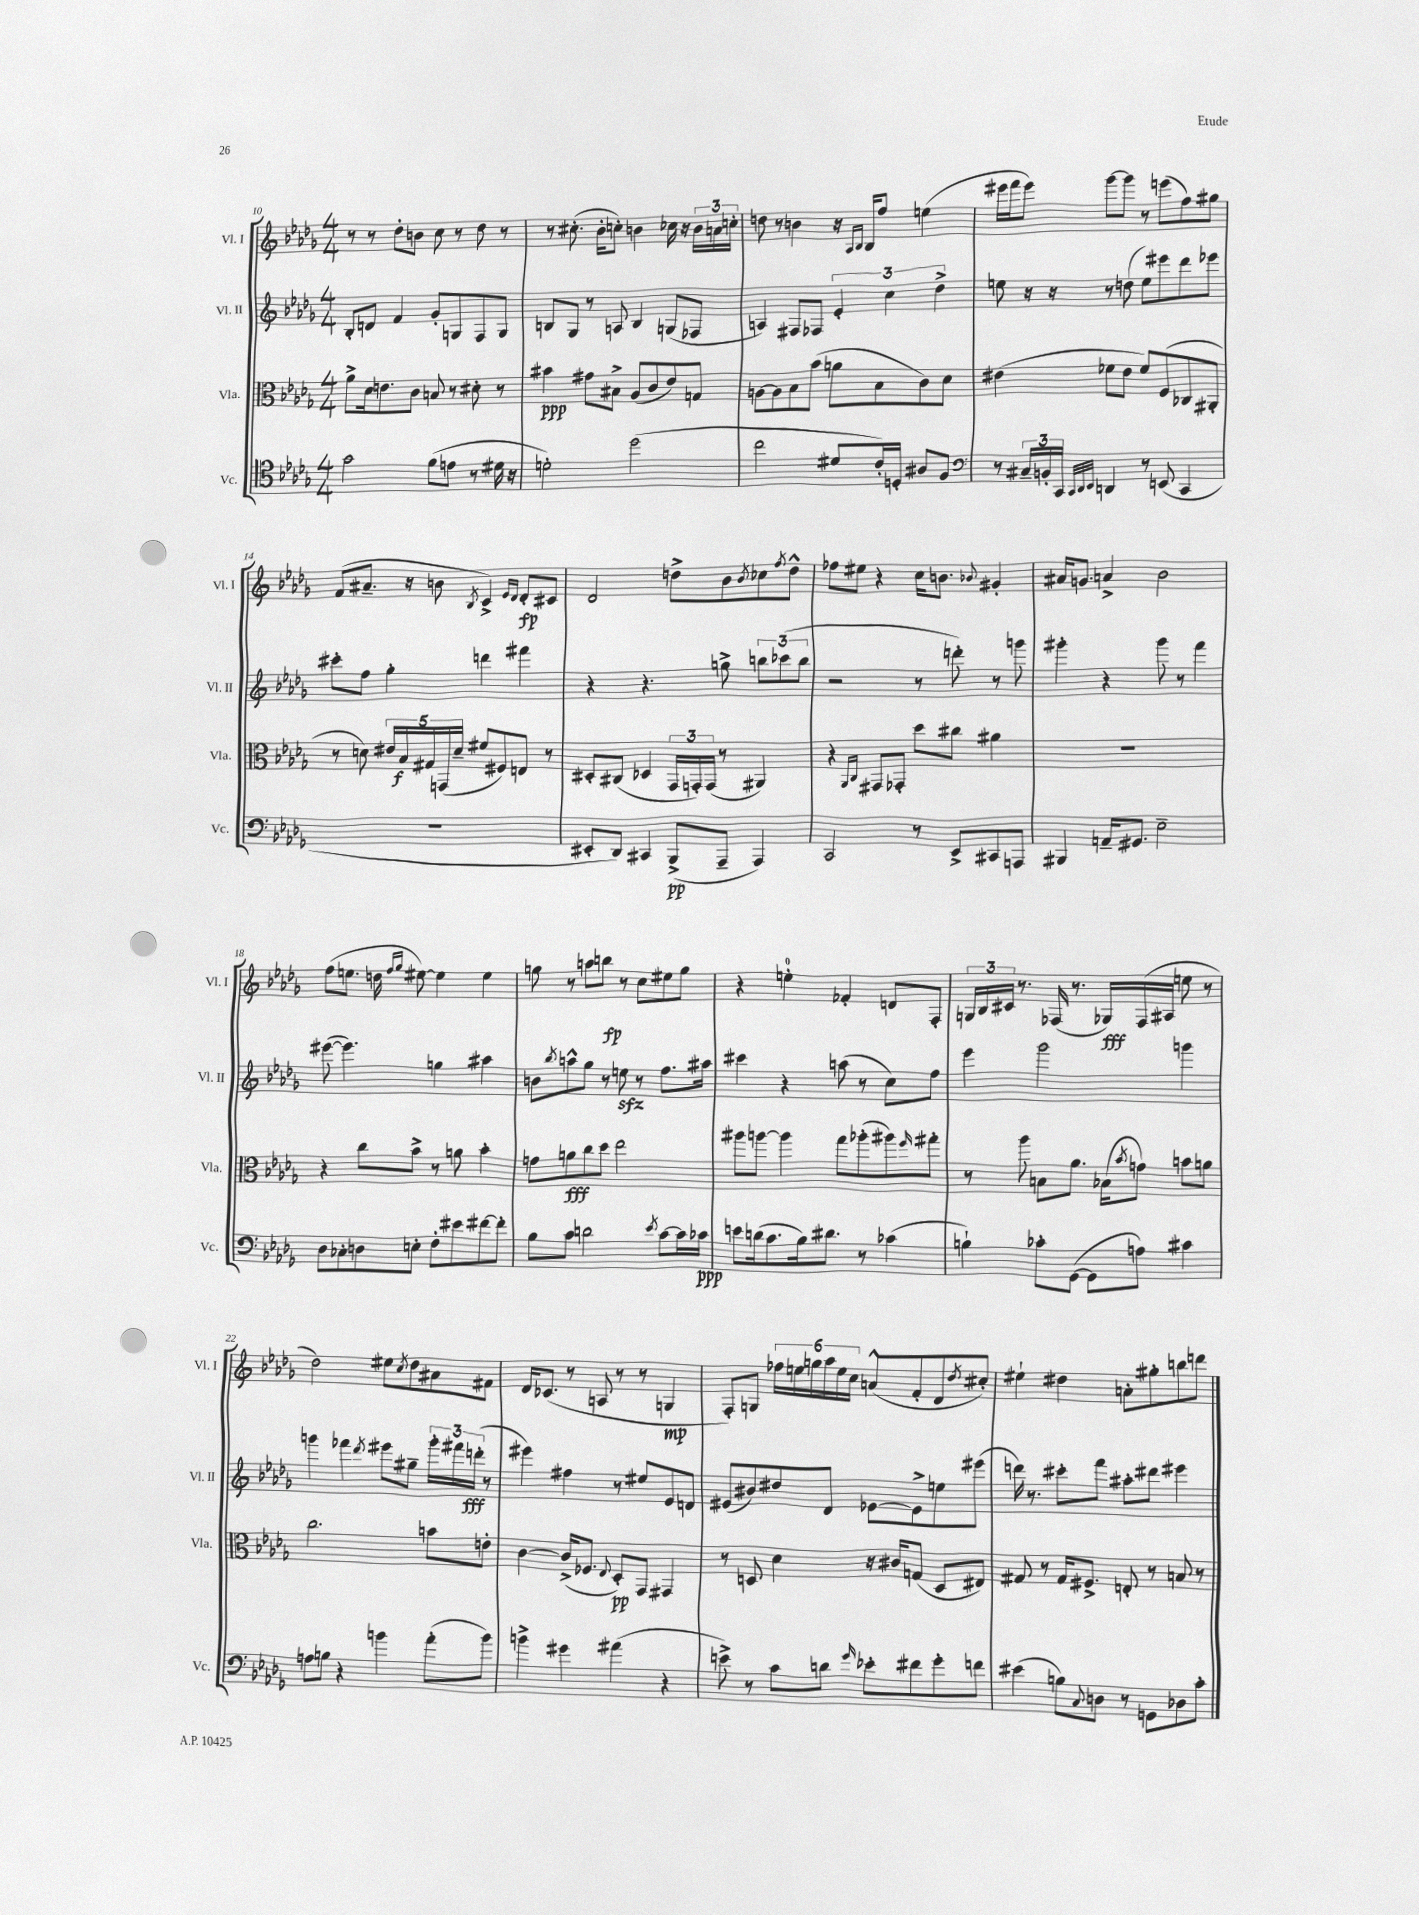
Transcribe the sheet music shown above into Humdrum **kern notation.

**kern	**dynam	**kern	**dynam	**kern	**dynam	**kern	**dynam
*part4	*part4	*part3	*part3	*part2	*part2	*part1	*part1
*staff4	*staff4	*staff3	*staff3	*staff2	*staff2	*staff1	*staff1
*I"Vc.	*	*I"Vla.	*	*I"Vl. II	*	*I"Vl. I	*
*I'Vc.	*	*I'Vla.	*	*I'Vl. II	*	*I'Vl. I	*
*clefC4	*	*clefC3	*	*clefG2	*	*clefG2	*
*k[b-e-a-d-g-]	*	*k[b-e-a-d-g-]	*	*k[b-e-a-d-g-]	*	*k[b-e-a-d-g-]	*
*M4/4	*	*M4/4	*	*M4/4	*	*M4/4	*
=10	=10	=10	=10	=10	=10	=10	=10
2g-\	.	8a-^\L	.	8B-'/L	.	8r	.
.	.	16d-\k	.	8dn/J	.	8r	.
.	.	8.en\	.	.	.	.	.
.	.	.	.	4f/	.	8dd-'\L	.
.	.	8c\J	.	.	.	8bn\J	.
(8f\L	.	8Bn/	.	8g-'/L	.	8cc\	.
8en\J	.	8r	.	8Gn/	.	8r	.
8r	.	8d#X'\	.	8F/	.	8dd-\	.
16d#X\	.	8r	.	8G/J	.	8r	.
16r	.	.	.	.	.	.	.
=11	=11	=11	=11	=11	=11	=11	=11
2dn'\)	.	4b#X\	ppp	8Bn/L	.	8r	.
.	.	.	.	8G-/J	.	(8.cc#X'\	.
.	.	8g#X\L	.	8r	.	.	.
.	.	.	.	.	.	16b-'\KL	.
.	.	8B#X^\J	.	8An/	.	8ccn'\J)	.
(2dd-\	.	(8A-/L	.	4B/	.	4bn\	.
.	.	8c/	.	.	.	.	.
.	.	8e-/)	.	(8Gn/L	.	16cc-X\	.
.	.	.	.	.	.	16r	.
.	.	8Gn/J	.	8F-X/J	.	24b\LL	.
.	.	.	.	.	.	24an\	.
.	.	.	.	.	.	24ccn'\JJ	.
=12	=12	=12	=12	=12	=12	=12	=12
2cc\	.	[8An\L	.	4An/)	.	8ddn\	.
.	.	8A\]	.	.	.	8r	.
.	.	8B-\	.	8F#X/L	.	4bn\	.
.	.	(8b-\J	.	8F-X/J	.	.	.
8d#X/L	.	8an\L	.	6e-'/	.	16r	.
.	.	.	.	.	.	16qqA-/LL	.
.	.	.	.	.	.	16qqB-/JJ	.
.	.	.	.	.	.	16B-/KL	.
16c'/L)	.	8B-\	.	.	.	8ff/J	.
.	.	.	.	6cc\	.	.	.
16Dn'/JJ	.	.	.	.	.	.	.
8A#X/L	.	8c\)	.	.	.	(4een\	.
.	.	.	.	6dd-^\	.	.	.
8F/J	.	8d-\J	.	.	.	.	.
=13	=13	=13	=13	=13	=13	=13	=13
*clefF4	*	*	*	*	*	*	*
8r	.	(4e#X\	.	8een\	.	16eee#X\LL	.
.	.	.	.	.	.	16fff\J	.
24C#X~/LL	.	.	.	16r	.	8eee#\J)	.
24BBn'/	.	.	.	.	.	.	.
.	.	.	.	16r	.	.	.
24CC/JJ	.	.	.	.	.	.	.
32qqCC/LLL	.	.	.	.	.	.	.
32qqDD-/	.	.	.	.	.	.	.
32qqEE-/JJJ	.	.	.	.	.	.	.
4DDn/	.	8f-X\L	.	8r	.	[8ggg-\L	.
.	.	8e#\J	.	(8ddn\	.	8ggg-\J]	.
8r	.	8f-/L)	.	8ee\L)	.	8r	.
(8EEn/	.	(8F/	.	8eee#X\	.	(8eeen\L	.
4CC/	.	8C-X/	.	8ddd-\	.	8ff\)	.
.	.	8AA#X'/J	.	8eee-X\J	.	8gg#X\J	.
!!LO:LB:g=z
=14	=14	=14	=14	=14	=14	=14	=14
1r	.	8r	.	8ccc#X'\L	.	(8f/L	.
.	.	8dn\)	.	8ff\J	.	8.a#X~/J	.
.	.	20e#X/LL	.	4gg-'\	.	.	.
.	.	20B-/	f	.	.	.	.
.	.	.	.	.	.	16r	.
.	.	20G#X/	.	.	.	.	.
.	.	.	.	.	.	8bn\	.
.	.	(20GGn/	.	.	.	.	.
.	.	20d~/JJ	.	.	.	.	.
.	.	.	.	.	.	8qB-/	.
.	.	8f#X/L	.	4dddn\	.	4c^/)	.
.	.	8F#X/)	.	.	.	.	.
.	.	.	.	.	.	16qqe-/LL	.
.	.	.	.	.	.	16qqd-/JJ	.
.	.	8En/J	.	4fff#X\	.	8d-'/L	fp
.	.	8r	.	.	.	8c#X/J	.
=15	=15	=15	=15	=15	=15	=15	=15
8EE#X'/L	.	8D#X'/L	.	4r	.	2d-/	.
8DD-/J)	.	(8C#X/J	.	.	.	.	.
4CC#X/	.	4D-X/	.	4.r	.	.	.
(8BBB-^/L	pp	24GG-/LL	.	.	.	8ddn^\L	.
.	.	24GGn'/)	.	.	.	.	.
.	.	(24GG/JJ	.	.	.	.	.
8AAA-~/J	.	8r	.	8ggn^\	.	8b-\	.
.	.	.	.	.	.	8qb-/	.
4AAA-/)	.	4AA#X/)	.	12bbn\L	.	8cc-X\	.
.	.	.	.	(12ccc-X\	.	.	.
.	.	.	.	.	.	8qff/	.
.	.	.	.	.	.	8dd^^\J	.
.	.	.	.	12bb\J	.	.	.
=16	=16	=16	=16	=16	=16	=16	=16
2CC/	.	4r	.	2r	.	8ff-X\L	.
.	.	.	.	.	.	8ee#X\J	.
.	.	16qqAA-/LL	.	.	.	.	.
.	.	16qqC/JJ	.	.	.	.	.
.	.	8GG#X/L	.	.	.	4r	.
.	.	8GG-X'/J	.	.	.	.	.
8r	.	8dd-\L	.	8r	.	16cc\KL	.
.	.	.	.	.	.	8.bn\J	.
8EE-^/L	.	8cc#X\J	.	8dddn'\)	.	.	.
.	.	.	.	.	.	8qqb-X/	.
8CC#X/	.	4a#X\	.	8r	.	4g#X'/	.
8AAAn/J	.	.	.	8gggn\	.	.	.
=17	=17	=17	=17	=17	=17	=17	=17
4BBB#X/	.	1r	.	4ggg#X'\	.	16a#X/KL	.
.	.	.	.	.	.	8.gn/J	.
16AAn~/KL	.	.	.	4r	.	4an^/	.
8.GG#X/J	.	.	.	.	.	.	.
2E-~\	.	.	.	8ggg#\	.	2b-\	.
.	.	.	.	8r	.	.	.
.	.	.	.	4fff\	.	.	.
!!LO:LB:g=z
=18	=18	=18	=18	=18	=18	=18	=18
8D-\L	.	4r	.	([8eee#X\	.	(8ff\L	.
8C-X'\	.	.	.	4.eee#\])	.	8.een\J	.
8Dn\	.	8cc\L	.	.	.	.	.
.	.	.	.	.	.	16ddn\	.
.	.	.	.	.	.	16qqff/LL	.
.	.	.	.	.	.	16qqgg-/JJ	.
8En'\J	.	8b-^\J	.	.	.	[8ee#X\)	.
8F'\L	.	8r	.	4ggn\	.	4ee#\]	.
8e#X\	.	8an\	.	.	.	.	.
[8f#X\	.	4b-'\	.	4aa#X\	.	4ee#\	.
8f#'\J]	.	.	.	.	.	.	.
=19	=19	=19	=19	=19	=19	=19	=19
8B-\L	.	8gn\L	.	8bn\L	.	8ggn\	.
.	.	.	.	8qbb-/	.	.	.
8c\J	.	8an\	fff	8aan^^\	.	8r	.
2dn\	.	8cc\	.	8gg-\J	.	8aan\L	.
.	.	8dd-\J	.	8r	.	8bbn\J	fp
.	.	2ee-\	.	8eenzz\	.	8r	.
.	.	.	.	8r	.	8cc\L	.
8qe-/	.	.	.	.	.	.	.
[8c\L	.	.	.	8.ff\L	.	8ee#X\	.
16c\L]	.	.	.	.	.	8gg\J	.
16c-X\JJ	ppp	.	.	16aa#X\Jk	.	.	.
=20	=20	=20	=20	=20	=20	=20	=20
8en\L	.	8aa#X\L	.	4ccc#X\	.	4r	.
(16dn\k	.	[8aan\J	.	.	.	.	.
8.c\	.	.	.	.	.	.	.
.	.	4aa\]	.	4r	.	4een'\	.
16B-\k)	.	.	.	.	.	.	.
8.d#X\J	.	.	.	.	.	.	.
.	.	8gg-\L	.	(8aan\	.	4f-X'/	.
8r	.	(8aa-X'\	.	8r	.	.	.
(4c-X\	.	8aa#X\)	.	8cc\L)	.	8dn/L	.
.	.	16qqff/	.	.	.	.	.
.	.	8gg#X'\J	.	8ff\J	.	8F'/J	.
=21	=21	=21	=21	=21	=21	=21	=21
4Bn`\)	.	8r	.	4eee-\	.	24Gn/LL	.
.	.	.	.	.	.	24B-/	.
.	.	.	.	.	.	24c#X/JJ	.
.	.	8aa-\	.	.	.	8.r	.
8c-X'\L	.	8Bn\L	.	2ggg-\	.	.	.
.	.	.	.	.	.	(16F-X/	.
([8GG-\J	.	8.a-\J	.	.	.	8.r	.
8GG-\L]	.	.	.	.	.	.	.
.	.	(16B-X\KL	.	.	.	16G-X/LL)	fff
.	.	8qb-/	.	.	.	.	.
8An\J)	.	8gn\J)	.	.	.	(16F-/	.
.	.	.	.	.	.	16A#X/JJ	.
4c#X\	.	8bn\L	.	4gggn\	.	8een\	.
.	.	8an\J	.	.	.	8r	.
!!LO:LB:g=z
=22	=22	=22	=22	=22	=22	=22	=22
8An\L	.	2.cc\	.	4gggn\	.	2dd-\)	.
8Bn\J	.	.	.	.	.	.	.
4r	.	.	.	4fff-X\	.	.	.
.	.	.	.	8qddd-/	.	.	.
4bn\	.	.	.	8eee#X\L	.	8ee#X\L	.
.	.	.	.	.	.	8qcc/	.
.	.	.	.	8gg#X~\J	.	8dd-\	.
(8a-'\L	.	8bn\L	.	24ggg'\LL	.	8a#X\	.
.	.	.	.	24fff#X\	.	.	.
.	.	.	.	(24dddn'\JJ	fff	.	.
8b\J)	.	8en'\J	.	8r	.	8f#X\J	.
=23	=23	=23	=23	=23	=23	=23	=23
4bn^\	.	[4c\	.	4eee#X\)	.	16d-/KL	.
.	.	.	.	.	.	(8.c-X/J	.
4g#X\	.	(16c^/KL]	.	4ff#X\	.	8r	.
.	.	8.F-X/J	.	.	.	.	.
.	.	.	.	.	.	8An/	.
.	.	8qqE-/	.	.	.	.	.
(4a#X\	.	8D-'/L)	pp	8r	.	8r	.
.	.	8GG-/J	.	8ee#X/L	.	8r	.
4r	.	4GG#X/	.	8e-/	.	4Gn/	mp
.	.	.	.	8dn/J	.	.	.
=24	=24	=24	=24	=24	=24	=24	=24
8en^\)	.	8r	.	(8e#X/L	.	8F'/L)	.
8r	.	8Dn/	.	8b#X/)	.	8Gn/J	.
8c\L	.	4d-\	.	8dd#X/	.	24ff-X\LL	.
.	.	.	.	.	.	24een\	.
.	.	.	.	.	.	24ggn\	.
8dn\J	.	.	.	8d-/J	.	24aa-\	.
.	.	.	.	.	.	24ee\	.
.	.	.	.	.	.	24cc\JJ	.
16qqg-/	.	.	.	.	.	.	.
8e-X'\L	.	16r	.	[8e-X\L	.	(8an^^/L	.
.	.	16c#X/KL	.	.	.	.	.
8f#X\	.	(8Gn/J	.	8e-^\]	.	8f'/	.
8g-'\	.	8D/L	.	8een\	.	8d-/	.
.	.	.	.	.	.	8qdd-/	.
8fn\J	.	8E#X/J)	.	(8eee#X\J	.	8cc#X'/J)	.
=25	=25	=25	=25	=25	=25	=25	=25
(4e#X\	.	8G#X/	.	16dddn\)	.	4ee#X`\	.
.	.	.	.	8.r	.	.	.
.	.	8r	.	.	.	.	.
8Bn\L)	.	16G#/KL	.	8ccc#X'\L	.	4dd#X\	.
.	.	8.F#X^/J	.	.	.	.	.
8qqC/	.	.	.	.	.	.	.
8Dn\J	.	.	.	8fff\J	.	.	.
8r	.	8En'/	.	8aa#X'\L	.	8an'\L	.
8GGn\L	.	8r	.	8ddd#X\J	.	8gg#X'\	.
8D-X\	.	8Bn/	.	4eee#X\	.	8bbn\	.
8c'\J	.	8r	.	.	.	8dddn\J	.
==	==	==	==	==	==	==	==
*-	*-	*-	*-	*-	*-	*-	*-
